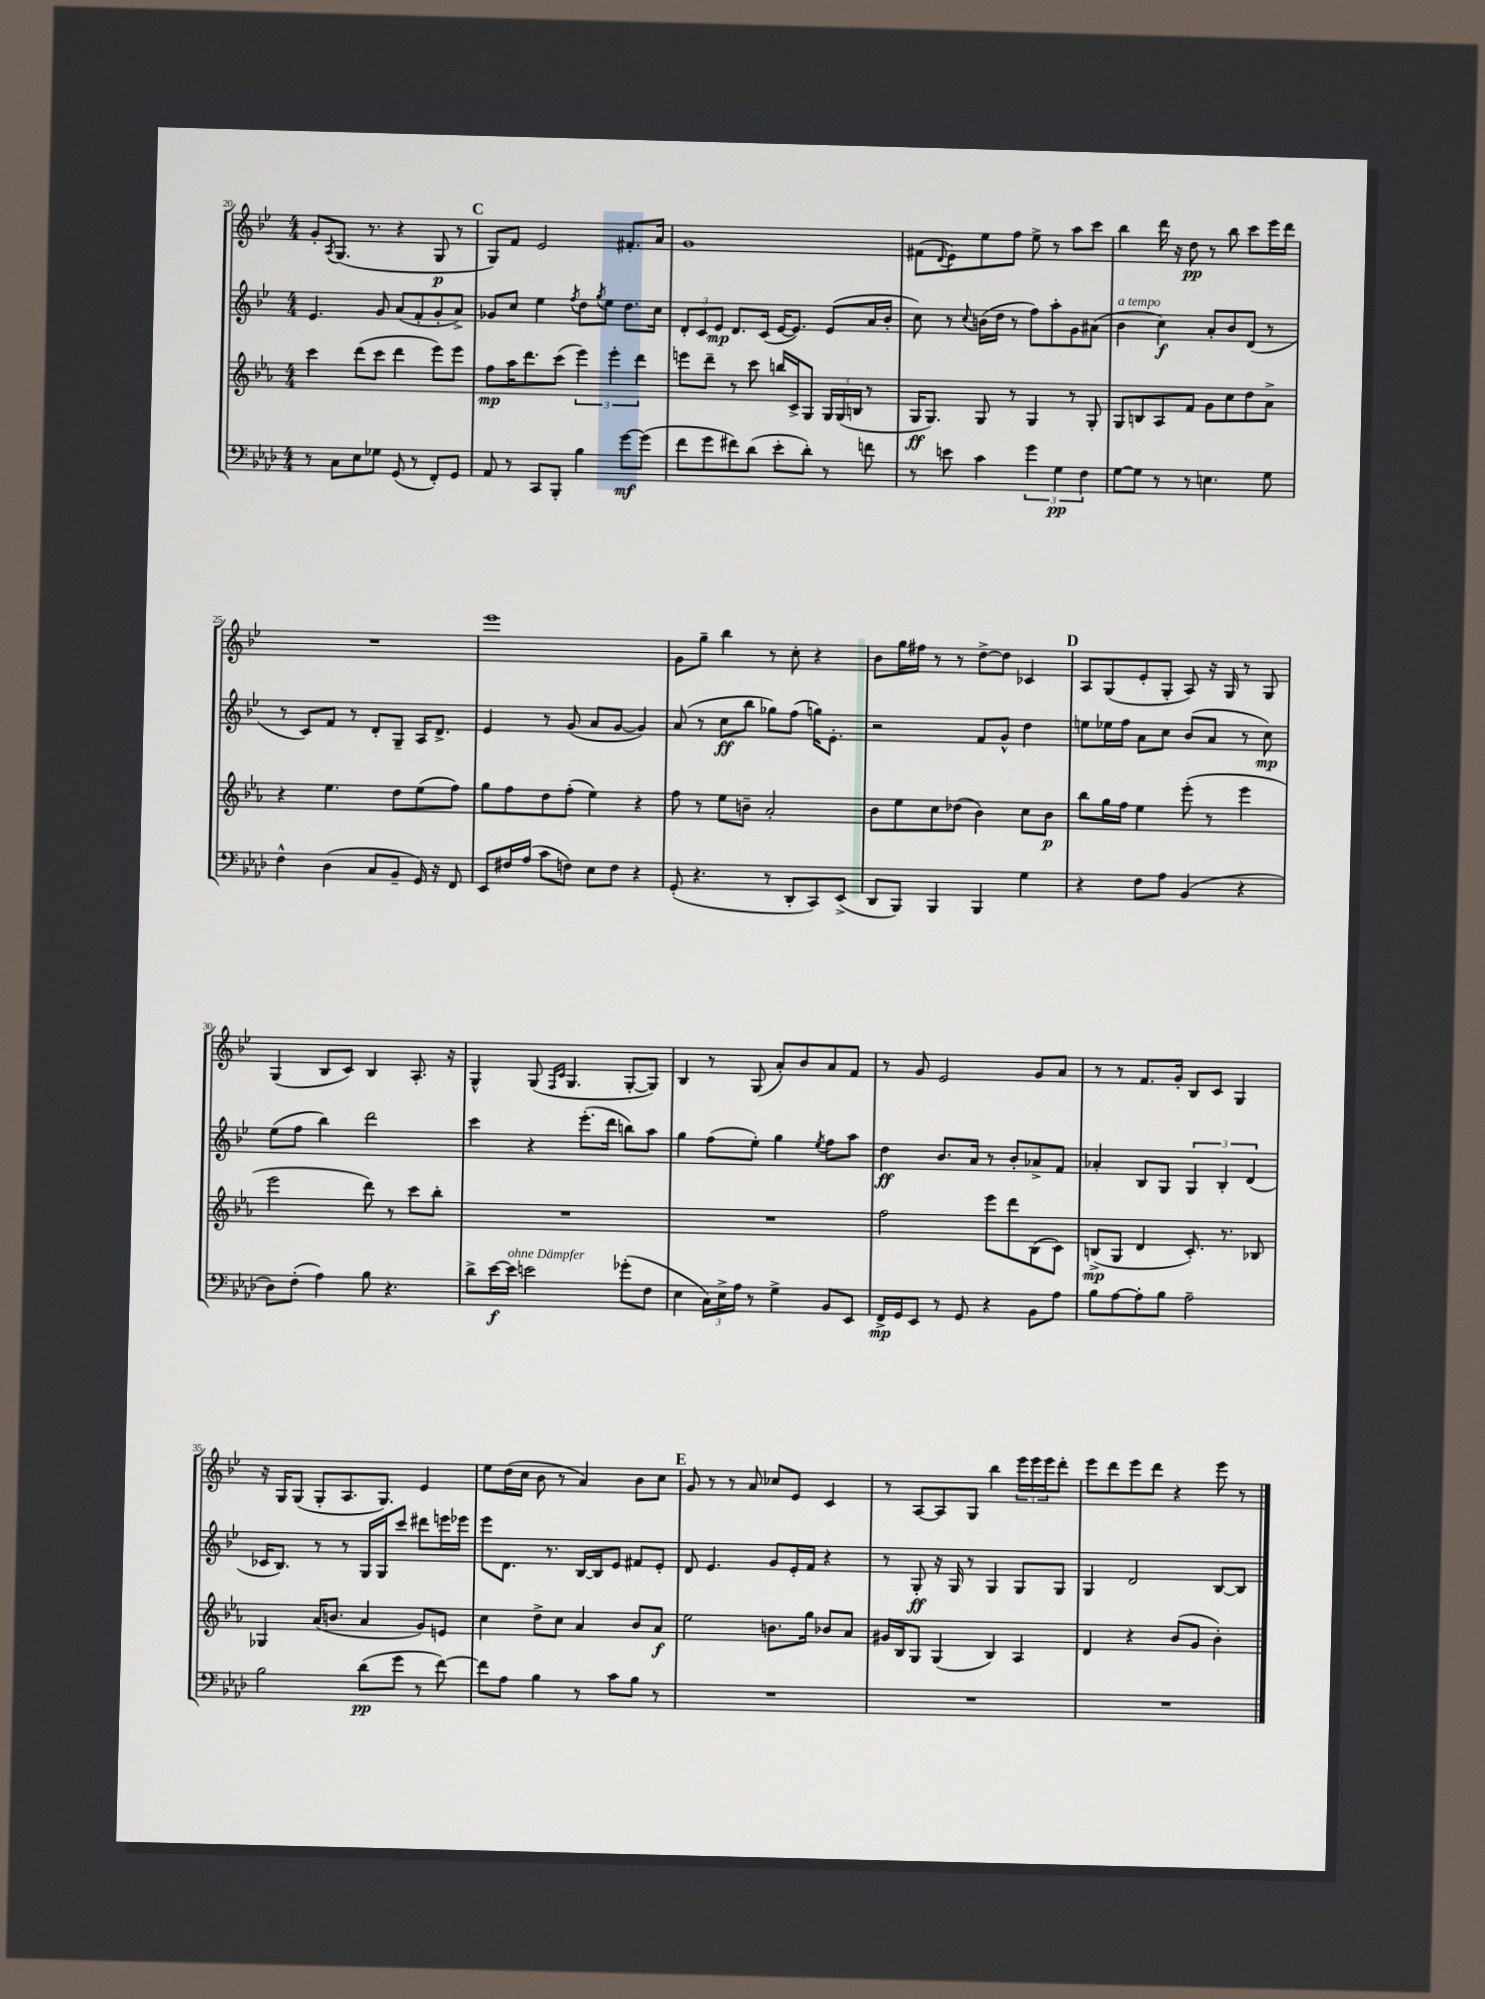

**kern	**kern	**kern	**kern
*staff4	*staff3	*staff2	*staff1
*clefF4	*clefG2	*clefG2	*clefG2
*k[b-e-a-d-]	*k[b-e-a-]	*k[b-e-]	*k[b-e-]
*M4/4	*M4/4	*M4/4	*M4/4
8r	4ccc	4.e-	8g'
.	.	.	8qA
8C	.	.	(8.G
8E-	(8ddd	.	.
.	.	.	8.r
8G-	8ccc	8g	.
(8GG	4ddd	(8a	4r
8r	.	8f'	.
8FF')	8eee-)	8g'	8G
8GG	8eee-	8a^)	8r
=	=	=	=
8AA-	8ff	8g-	8G)
8r	16aa-	8cc	8f
.	8.ddd	.	.
8CC	.	4ee-	2e-
8BBB-'	(8ccc	.	.
.	.	8qff	.
4B-	6eee-)	8dd	.
.	.	8qgg	.
.	.	8ee-	.
.	6eee-'	.	.
[8g	.	8.dd	8.f#'
.	6ddd	.	.
(8g]	.	.	.
.	.	16cc	16a
=	=	=	=
8f	8eee	12d'	1g
.	.	12c	.
8g	8ddd~	.	.
.	.	12e-	.
8f#)	8r	8.d	.
(8d-	8ccc	.	.
.	.	(16c	.
8e-'	16bb	[16e-	.
.	16c^	8.e-])	.
8d-')	8G	.	.
8r	24G	(8e-	.
.	(24G	.	.
.	24B	.	.
8f	8r	16a	.
.	.	16b-'	.
=	=	=	=
8r	16G	8cc)	(8f#
.	8.G)	.	.
.	.	.	8qqd
8e	.	8r	8e-)
.	.	8qqcc	.
4c	8G	(16b	8ee-
.	.	16dd	.
.	8r	8r	8ff
6g	4G	8ff)	8ee-^
.	.	8aa'	8r
6G	.	.	.
.	8r	8g	8aa
6F	.	.	.
.	8G'	(8a#	8ccc
=	=	=	=
[8G	8G	4b-	4bb-
8G]	8B	.	.
8r	8A-	4cc)	16ddd
.	.	.	16r
8r	8f	.	8dd
4.E	8g	8a'	8r
.	8cc	8b-	8bb-
.	8dd	(8d	8ccc
8G	8a-^	8r	16eee-
.	.	.	16ddd
=	=	=	=
4F^^	4r	8r	1r
.	.	8c)	.
(4D-	4.ee-	8f	.
.	.	8r	.
8C	.	8d'	.
8BB-~	8dd	8G~	.
16GG)	(8ee-	16A	.
16r	.	8.d^	.
8FF	8ff)	.	.
=	=	=	=
8EE-	8gg	4e-	1eee-
16F#	8ff	.	.
(16A-	.	.	.
8c	8dd	8r	.
8F)	(8ff'	(8g	.
8E-	4ee-)	8a	.
8F	.	[8g	.
4r	4r	4g])	.
=	=	=	=
(8GG'	8ff	(8a	8g
4.r	8r	8r	8gg~
.	8ee-	8cc	4bb-
.	8b~	8bb-	.
8r	2a-'	8gg-)	8r
8DD-'	.	(8ff	8cc'
8CC)	.	16gg)	4r
.	.	8.e-'	.
(8EE-^	.	.	.
=	=	=	=
8DD-	8b-	2r	8b-
8BBB-)	8ee-	.	16gg
.	.	.	16ff#
4BBB-	8cc	.	8r
.	(8dd-	.	8r
4BBB-	4b-)	8f	[8dd^
.	.	8g^^	8dd]
4G	8cc	4dd	4c-
.	8b-	.	.
=	=	=	=
4r	8bb-	8ee	8A
.	16gg	16ee-	(8G
.	16ff	16ff	.
8F	4ee-	8a	8e-'
8A-	.	8cc	8G'
(4BB-	(8eee-'	(8b-	8A)
.	8r	8a	16r
.	.	.	16G
4r	4eee-	8r	8r
.	.	8cc)	8G
=	=	=	=
8D-)	2eee-	(8ee-	(4G
(8F'	.	8ff	.
4A-)	.	4bb-)	8B-
.	.	.	8c)
8B-	8ddd)	2ddd	4B-
4.r	8r	.	.
.	8ccc	.	8.A'
.	8bb-'	.	.
.	.	.	16r
=	=	=	=
8d-^	1r	4ccc	4G^^
[16e-	.	.	.
16e-]	.	.	.
2e	.	4r	(8G
.	.	.	16qqF
.	.	.	16qqc
.	.	.	4.G
.	.	(8.eee-'	.
.	.	16ddd	.
(8g-'	.	8bb)	[8G'
8F	.	8aa	8G])
=	=	=	=
4E-	1r	4gg	4B-
24C)	.	(8ff	8r
24E-^	.	.	.
24A-	.	.	.
8r	.	8ee-')	(8G
4G^	.	4gg	8a')
.	.	.	8b-
.	.	8qee-	.
8BB-	.	8ff	8a
8EE-	.	8aa	8f
=	=	=	=
16FF^	2ff	4dd	8r
16GG	.	.	.
8EE-	.	.	8g
8r	.	8.b-	2e-
8GG	.	.	.
.	.	16a	.
4r	8eee-	8r	.
.	8ddd	8b-'	.
8BB-	(8B-	8a-^	8g
8A-	8c)	8f	8a
=	=	=	=
8B-	(8B^	4a-'	8r
[8A-	8G	.	8r
8A-']	4d	8B-	8.f
8B-	.	8G	.
.	.	.	16g'
2A-~	8.c')	6G	8B-
.	.	.	8c
.	.	6B-'	.
.	8.r	.	.
.	.	.	4G
.	.	(6d	.
.	8B-	.	.
=	=	=	=
2B-	4G-	16c-	16r
.	.	8.B-)	16G
.	.	.	(8G
.	(16a-	8r	8G'
.	8.b	.	.
.	.	8r	8.A
(8d-	4a-	16G	.
.	.	16G	8.G)
8g	.	8ccc	.
8r	8g)	8ddd#	4e-
[8f)	8e	16eee	.
.	.	16eee-	.
=	=	=	=
8f]	4cc	8eee-	8ee-
8A-	.	8.d	(16dd
.	.	.	16cc
4B-	8dd^	.	8b-
.	.	8.r	.
.	8cc	.	8r
8r	4a-	[16B-	4a)
.	.	16B-]	.
8c	.	8e-	.
8B-	8b-	8f#	8b-
8r	8a-	8e-'	8cc
=	=	=	=
1r	2ee-	8d	8g
.	.	4.e-	8r
.	.	.	8r
.	.	.	8a
.	8.b	8g	8cc-
.	.	16e-'	8e-
.	16gg	16f	.
.	8b-	4r	4c
.	8a-	.	.
=	=	=	=
1r	16g#	8r	8r
.	16B-	.	.
.	8G	8G'	[8A
.	(4G	16r	8A]
.	.	16G	.
.	.	8r	8G
.	4B-)	4G	4bb-
.	4A-	8G	24eee-
.	.	.	24eee-
.	.	.	24eee-
.	.	8G	8ddd'
=	=	=	=
1r	4d	4G	8eee-
.	.	.	8ddd
.	4r	2d	8eee-
.	.	.	8ddd
.	(8b-	.	4r
.	8g	.	.
.	4b-')	[8B-	8eee-
.	.	8B-]	8r
==	==	==	==
*-	*-	*-	*-
